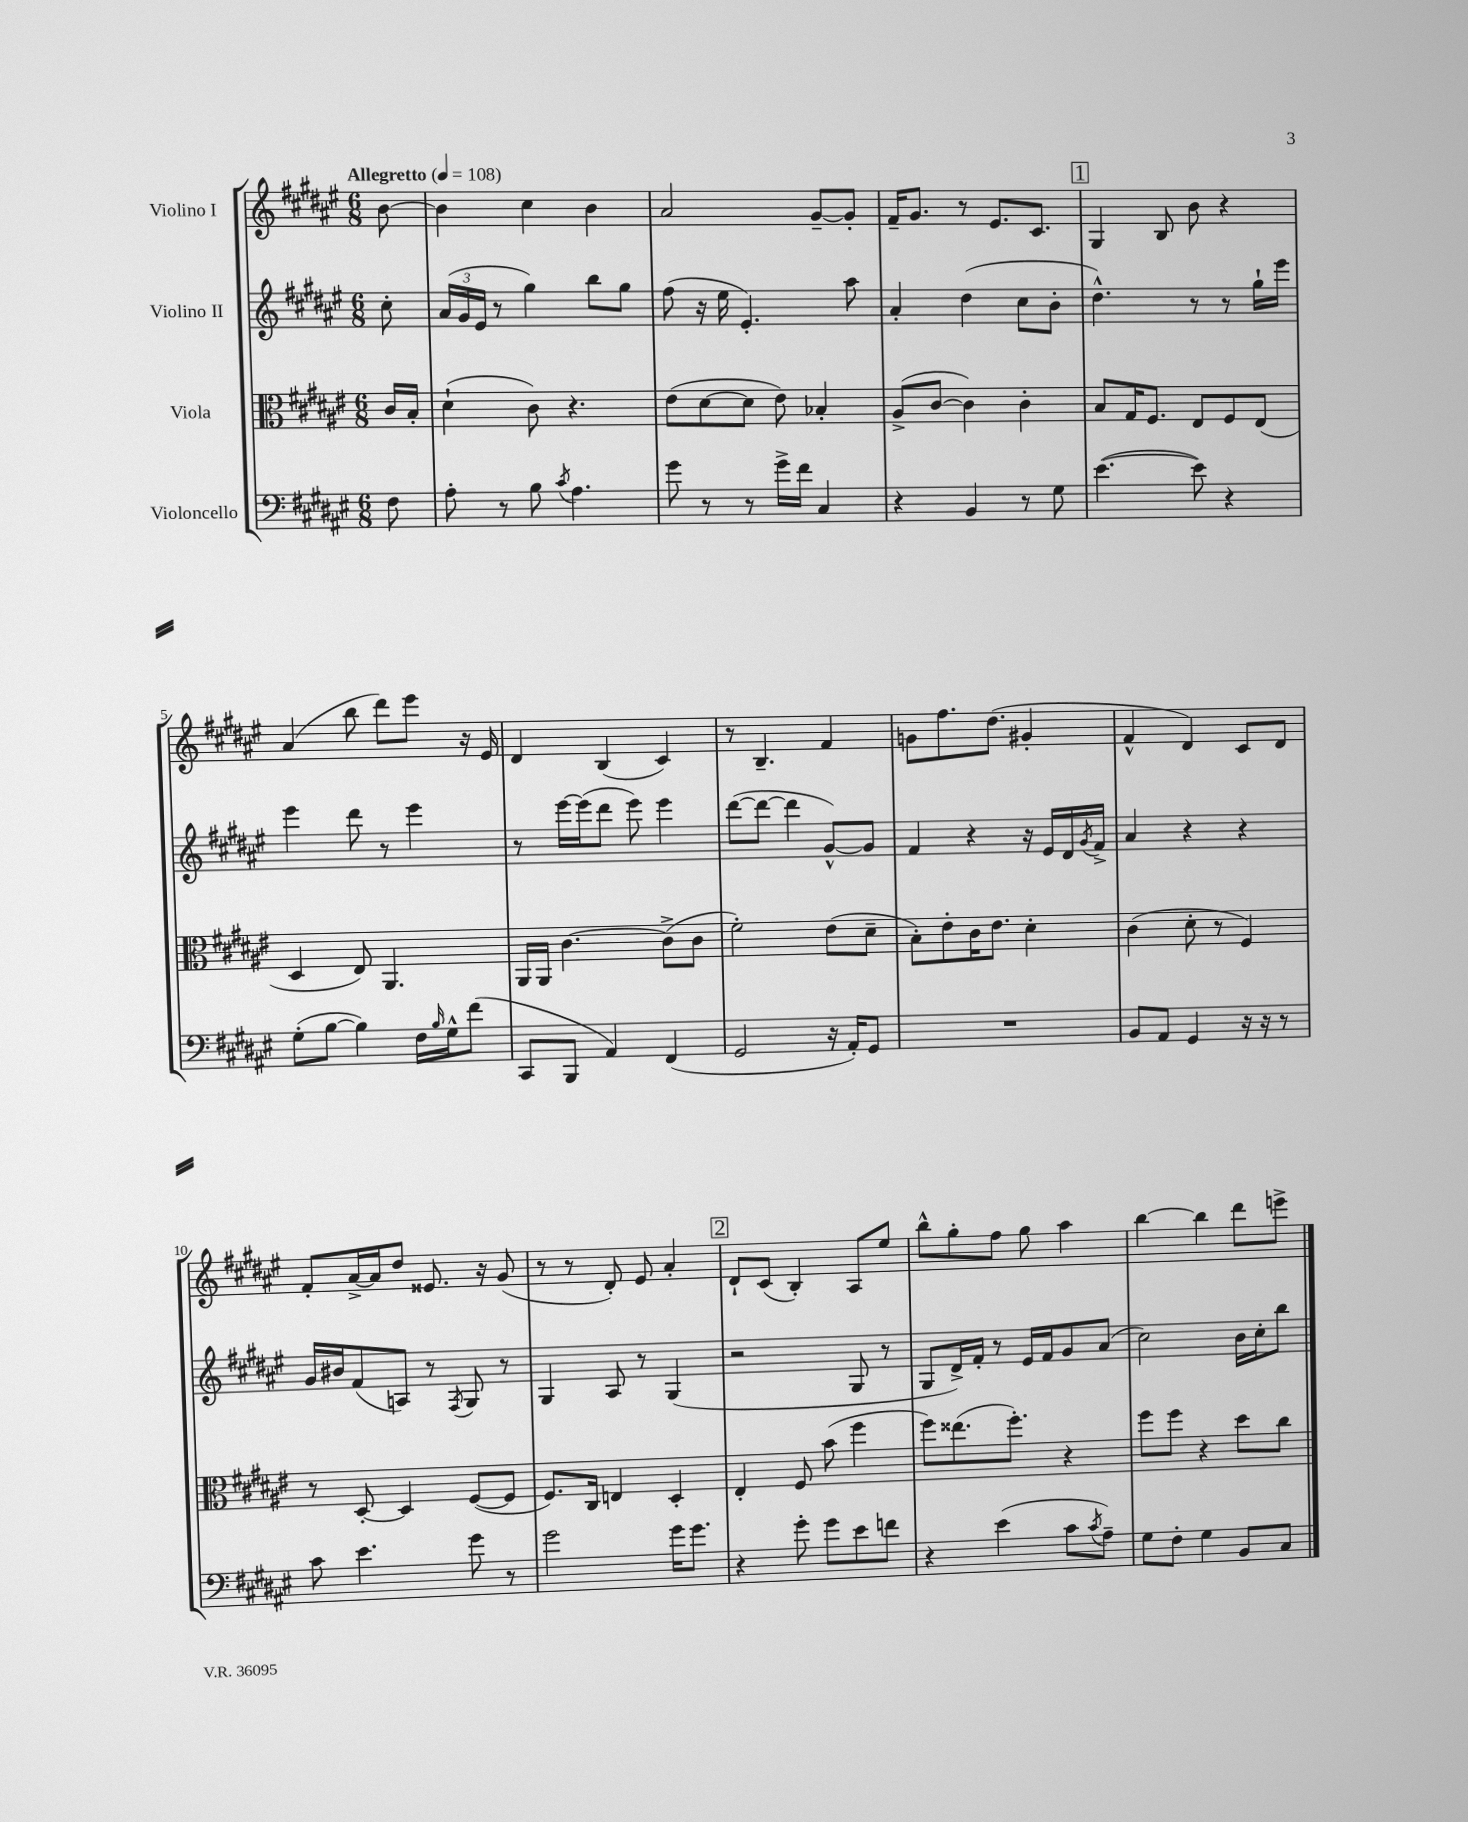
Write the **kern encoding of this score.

**kern	**kern	**kern	**kern
*part4	*part3	*part2	*part1
*staff4	*staff3	*staff2	*staff1
*I"Violoncello	*I"Viola	*I"Violino II	*I"Violino I
*clefF4	*clefC3	*clefG2	*clefG2
*k[f#c#g#d#a#e#]	*k[f#c#g#d#a#e#]	*k[f#c#g#d#a#e#]	*k[f#c#g#d#a#e#]
*M6/8	*M6/8	*M6/8	*M6/8
*MM108	*MM108	*MM108	*MM108
=	=	=	=
!	!	!	!LO:TX:a:B:t=Allegretto
8F#\	16c#/LL	8cc#'\	[8b\
.	16B'/JJ	.	.
=1	=1	=1	=1
8A#'\	(4d#`\	(24a#/LL	4b\]
.	.	24g#/	.
.	.	24e#/JJ	.
8r	.	8r	.
8B\	8c#\)	4gg#\)	4cc#\
8qc#/	.	.	.
4.A#\	4.r	.	.
.	.	8bb\L	4b\
.	.	8gg#\J	.
=2	=2	=2	=2
8g#\	(8e#\L	(8ff#\	2a#/
8r	[8d#\	16r	.
.	.	16ee#\	.
8r	8d#\J]	4.e#'/)	.
16g#^\LL	8e#\)	.	.
16f#\JJ	.	.	.
4C#/	4B-X'/	.	[8g#~/L
.	.	8aa#\	8g#'/J]
=3	=3	=3	=3
4r	(8A#^/L	4a#'/	16f#~/KL
.	.	.	8.g#/J
.	[8c#/J	.	.
4BB/	4c#\])	(4dd#\	8r
.	.	.	8.e#/L
8r	4c#'\	8cc#\L	.
.	.	.	8.c#/J
8G#\	.	8b'\J	.
!!LO:REH:place=s1:t=1
=4	=4	=4	=4
([4.e#\	8B/L	4.dd#^^\)	4G#/
.	16G#/K	.	.
.	8.F#/J	.	.
.	.	.	8B/
8e#\])	8E#/L	8r	8b\
4r	8F#/	8r	4r
.	(8E#/J	16gg#`\LL	.
.	.	16eee#\JJ	.
!!LO:LB:g=z
=5	=5	=5	=5
(8G#'\L	4D#/	4eee#\	(4a#/
[8B\J	.	.	.
4B\])	8E#/)	8ddd#\	8bb\
.	4.AA#/	8r	8ddd#\L)
16F#\LL	.	4eee#\	8eee#\J
16qqB/	.	.	.
16G#^^\J	.	.	.
(8f#\J	.	.	16r
.	.	.	16e#/
=6	=6	=6	=6
8CC#/L	16AA#/LL	8r	4d#/
.	16AA#/JJ	.	.
8BBB/J	[4.c#\	[16eee#\LL	.
.	.	(16eee#\J]	.
4AA#/)	.	8ddd#\J	(4B/
.	.	8eee#\)	.
(4FF#/	(8c#^\L]	4eee#\	4c#/)
.	8c#\J	.	.
=7	=7	=7	=7
2GG#/	2f#'\)	([8ddd#\L	8r
.	.	8ddd#\J_	4.B~/
.	.	4ddd#\]	.
16r	(8e#\L	[8g#^^/L)	4f#/
16AA#'/KL)	.	.	.
8GG#/J	8d#~\J	8g#/J]	.
=8	=8	=8	=8
2.r	8B'\L)	4f#/	8gn\L
.	8e#'\	.	8.ff#\
.	16c#\K	4r	.
.	8.e#\J	.	(8.dd#\J
.	4d#'\	16r	4g#X'/
.	.	16e#/LL	.
.	.	16d#/	.
.	.	8qg#/	.
.	.	16f#^/JJ	.
=9	=9	=9	=9
8BB/L	(4c#\	4a#/	4f#^^/
8AA#/J	.	.	.
4GG#/	8d#'\	4r	4d#/)
.	8r	.	.
16r	4F#/)	4r	8c#/L
16r	.	.	.
8r	.	.	8d#/J
!!LO:LB:g=z
=10	=10	=10	=10
8c#\	8r	16g#/LL	8f#'/L
.	.	16b#X/J	.
4.e#\	[8D#'/	(8f#/	[16a#^/L
.	.	.	16a#/J]
.	4D#/]	8An/J)	8dd#/J
.	.	8r	8.e##X/
.	.	8qF#/	.
8g#\	([8F#/L	8G#/	.
.	.	.	16r
8r	8F#/J]	8r	(8g#/
=11	=11	=11	=11
2g#\	8.F#/L)	4G#/	8r
.	.	.	8r
.	16C#/Jk	.	.
.	4En/	8A#/	8d#'/)
.	.	8r	8e#/
16g#\KL	4D#'/	(4G#/	4a#'/
8.g#\J	.	.	.
!!LO:REH:place=s1:t=2
=12	=12	=12	=12
4r	4E#'/	2r	8d#`/L
.	.	.	(8c#/J
8g#'\	8F#/	.	4B'/)
8g#\L	(8b\	.	.
8e#\	4ff#\	8G#/	8A#/L
8fn\J	.	8r	8ee#/J
=13	=13	=13	=13
4r	8ff#\L)	8G#/L	8bb^^\L
.	(8.ee##X\	16d#^/L)	8gg#'\
.	.	16f#'/JJ	.
(4e#\	.	8r	8ff#\J
.	8.ff#'\J)	.	.
.	.	16e#/LL	8gg#\
.	.	16f#/J	.
8c#\L	4r	8g#/	4aa#\
8qc#/	.	.	.
8A#~\J)	.	(8a#/J	.
=14	=14	=14	=14
8G#\L	8ff#\L	2cc#\)	[4bb\
8F#'\J	8ff#\J	.	.
4G#\	4r	.	4bb\]
8BB/L	8dd#\L	16b\LL	8ddd#\L
.	.	16cc#'\J	.
8C#/J	8cc#\J	8bb\J	8eeen^\J
==	==	==	==
*-	*-	*-	*-
